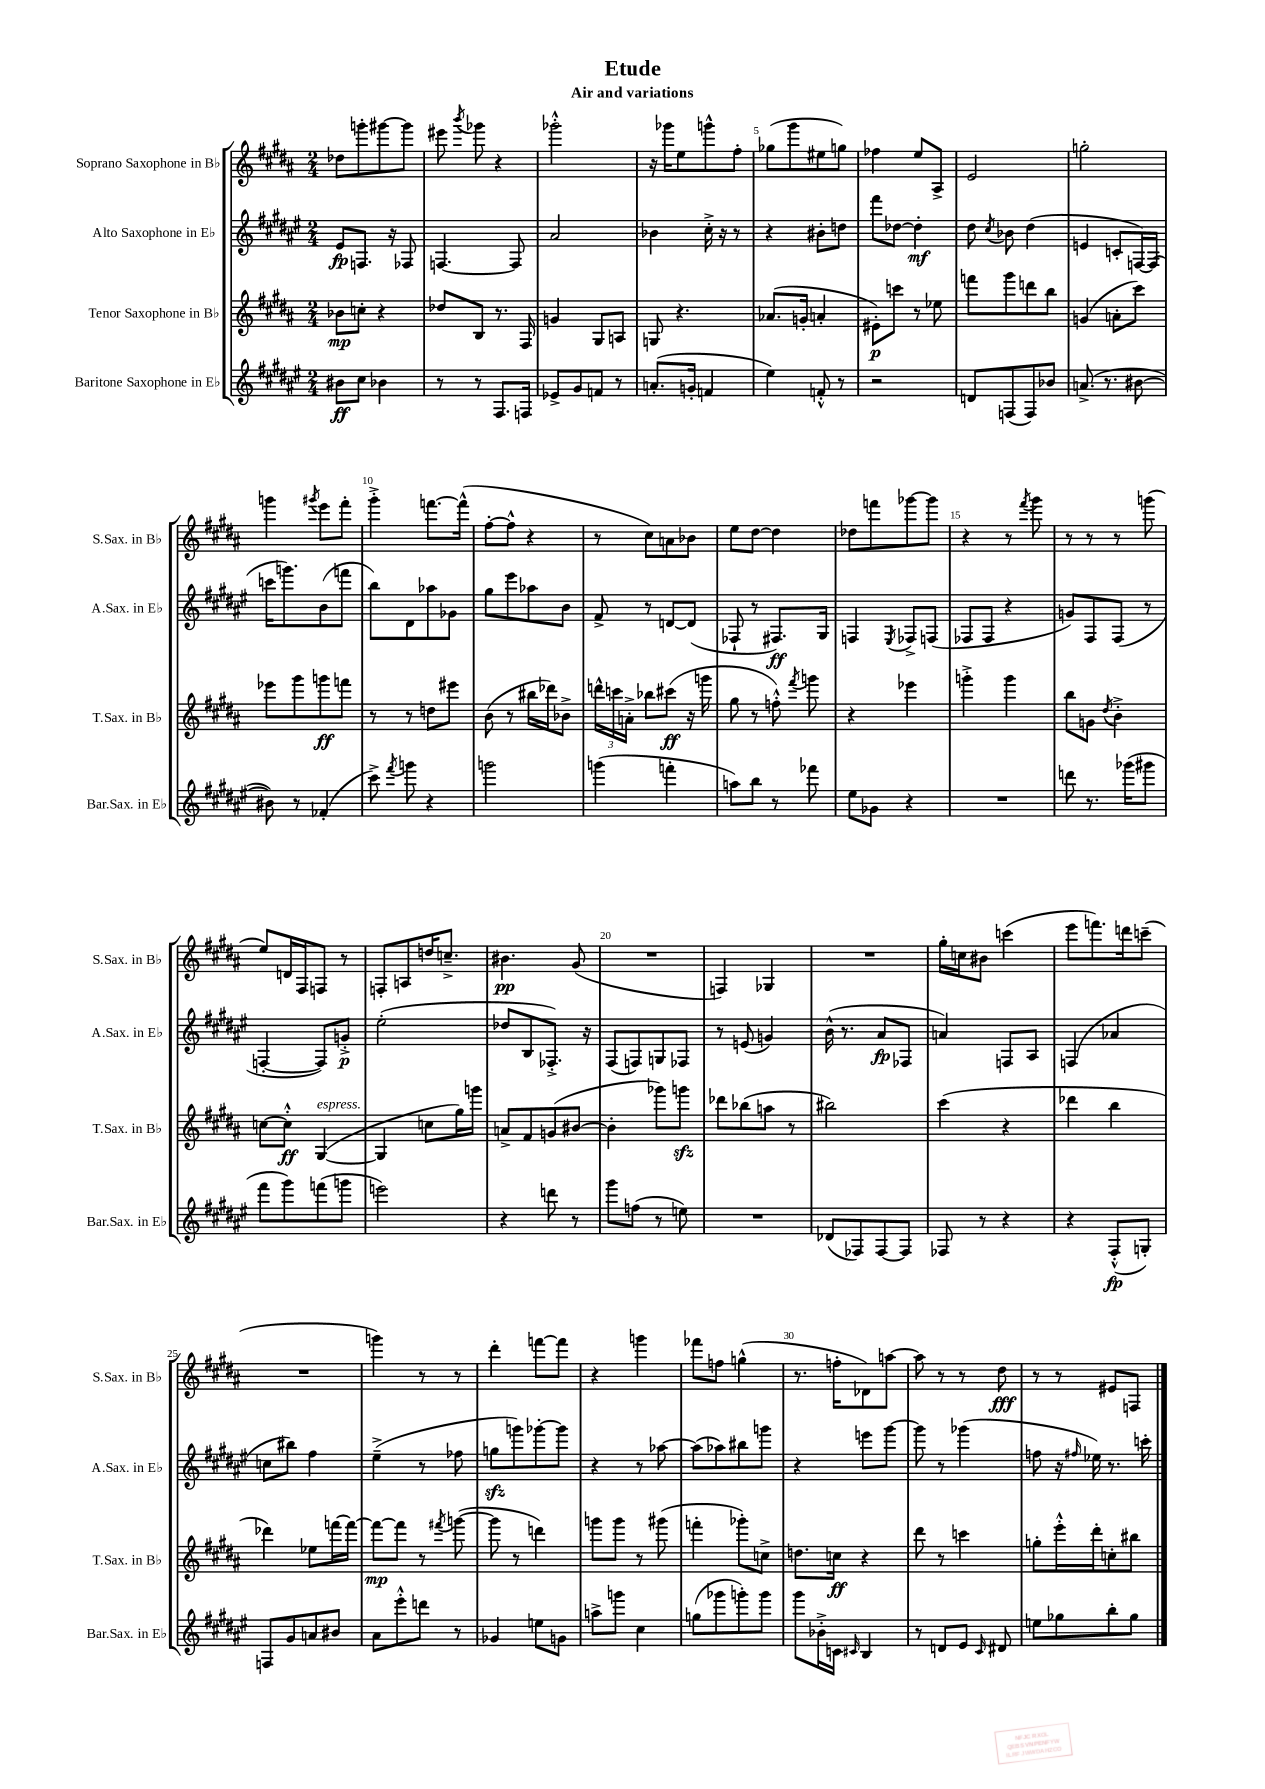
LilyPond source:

\header { title = "Etude" subtitle = "Air and variations" }
<<
\new StaffGroup <<
\new Staff = "s0" \with { instrumentName = "Soprano Saxophone in Bb" shortInstrumentName = "S.Sax. in Bb" } {
    \clef treble \key b \major \numericTimeSignature \time 2/4
    \autoBeamOff des''8[ g'''8-. gis'''8~ gis'''8] |
    eis'''8 \acciaccatura { b'''8 } ges'''8 r4 |
    ges'''2-.-^ |
    r16 ges'''16[ e''8 g'''8-^ fis''8]-. |
    ges''8[( gis'''8 eis''8 g''8]) |
    fes''4 e''8[ ais8]-> |
    e'2 |
    g''2-. |
    g'''4 \acciaccatura { gis'''8 } e'''8[ fis'''8]-. |
    gis'''4-.-> f'''8.[~ f'''16]-^( |
    fis''8[~-. fis''8]-^ r4 |
    r8 cis''8[) a'8 bes'8] |
    e''8[ dis''8]~ dis''4 |
    des''8[ f'''8 ges'''8~ ges'''8] |
    r4 r8 \acciaccatura { fis'''8 } gis'''8 |
    r8 r8 r8 g'''8( |
    e''8[) d'16 fis16 f8] r8 |
    f8[-. a8 d''16 c''8.]---> |
    bis'4.\pp gis'8( |
    R2 |
    f4) ges4 |
    R2 |
    gis''16[-. c''16 bis'8] c'''4( |
    e'''8[ f'''8.) d'''16 c'''8]--( |
    R2 |
    g'''4) r8 r8 |
    dis'''4-. f'''8[~ f'''8] |
    r4 g'''4 |
    fes'''8[ f''8] g''4-^( |
    r8. f''16[-. des'8) a''8]~ |
    a''8 r8 r8 dis''8\fff |
    r8 r8 eis'8[ f8] \bar "|." |
}
\new Staff = "s1" \with { instrumentName = "Alto Saxophone in Eb" shortInstrumentName = "A.Sax. in Eb" } {
    \clef treble \key fis \major \numericTimeSignature \time 2/4
    \autoBeamOff eis'8[\fp f8.] r16 fes8 |
    f4.~ f8 |
    ais'2 |
    bes'4 cis''16-.-> r16 r8 |
    r4 bis'8[-. d''8] |
    fis'''8[ des''8]~ des''4-.\mf |
    dis''8 \acciaccatura { cis''8 } bes'8 dis''4( |
    e'4 c'8[-. f16~) f16]( |
    c'''16[ g'''8.) b'8( f'''8] |
    b''8[) dis'8 aes''8 ges'8] |
    gis''8[ eis'''8 aes''8 b'8] |
    fis'8-> r8 d'8[~ d'8]( |
    fes8-! r8 fis8.[\ff) gis16] |
    f4 \acciaccatura { eis8 } fes8[-> f8]( |
    fes8[ fes8] r4 |
    g'8[) fis8 fis8]( r8 |
    f4~-. f8[) g'8]-.->\p |
    eis''2-.( |
    des''8[ b8 fes8.]-.->) r16 |
    fis8[( f8) g8 fes8] |
    r8 e'8( g'4) |
    b'16-^( r8. ais'8[\fp fes8] |
    a'4) f8[ ais8] |
    f4( aes'4 |
    c''8[ bis''8]) fis''4 |
    eis''4--->( r8 fes''8 |
    g''8[\sfz g'''8) ges'''8~-. ges'''8] |
    r4 r8 aes''8~ |
    aes''8[( aes''8) bis''8 g'''8] |
    r4 e'''8[ gis'''8]~ |
    gis'''8 r8 ges'''4( |
    f''8 r16 \grace { fis''16 } ees''16) r8. c'''16-. \bar "|." |
}
\new Staff = "s2" \with { instrumentName = "Tenor Saxophone in Bb" shortInstrumentName = "T.Sax. in Bb" } {
    \clef treble \key b \major \numericTimeSignature \time 2/4
    \autoBeamOff bes'8[\mp c''8]-. r4 |
    des''8[ b8] r8. fis16 |
    g'4 gis8[ a8] |
    g8 r4. |
    aes'8.[( g'16]-. a'4-. |
    eis'8[-.\p) c'''8] r8 ees''8 |
    f'''8[ gis'''8 d'''8 b''8] |
    g'4( a'8[-. cis'''8]) |
    ees'''8[ gis'''8 g'''8\ff f'''8] |
    r8 r8 d''8[ eis'''8] |
    b'8( r8 bis''16[ des'''16) bes'8]-> |
    \tuplet 3/2 { d'''16[-^ c'''16 a'16]-.-> } bes''8[ cis'''8]\ff( r16 g'''16 |
    gis''8 r8 f''8-.-^) \acciaccatura { fis'''8 } g'''8 |
    r4 ees'''4 |
    g'''4-.-> g'''4 |
    b''8[ g'8] \acciaccatura { dis''8 } b'4-.-> |
    c''8[~ c''8]-.-^\ff gis4~^\markup { \italic "espress." }( |
    gis4 c''8[ gis''16) g'''16] |
    a'8[-> fis'8 g'8( bis'8]~ |
    bis'4-. ges'''8[) g'''8]\sfz |
    des'''8[ bes''8( a''8] r8 |
    bis''2) |
    cis'''4( r4 |
    des'''4 b''4 |
    des'''4) ees''8[ f'''16~ f'''16]~ |
    f'''8[~\mp f'''8] r8 \acciaccatura { fis'''8 } g'''8~( |
    g'''8 r8 d'''4) |
    g'''8[ g'''8] r8 gis'''8( |
    f'''4-. ges'''8[-.) c''8]-> |
    d''8.[ c''16]\ff r4 |
    dis'''8 r8 c'''4 |
    g''8[-. e'''16-.-^ dis'''16-. c''8-. bis''8] \bar "|." |
}
\new Staff = "s3" \with { instrumentName = "Baritone Saxophone in Eb" shortInstrumentName = "Bar.Sax. in Eb" } {
    \clef treble \key fis \major \numericTimeSignature \time 2/4
    \autoBeamOff bis'8[\ff cis''8] bes'4 |
    r8 r8 fis8.[ f16] |
    ees'8[-> gis'8 f'8] r8 |
    a'8.[-.( g'16]-. f'4 |
    eis''4) f'8-.-^ r8 |
    r2 |
    d'8[ f8( f8) bes'8] |
    a'8.->( r8. bis'8~ |
    bis'8) r8 fes'4-.( |
    cis'''8->) \acciaccatura { fis'''8 } g'''8 r4 |
    g'''2 |
    g'''4( f'''4-. |
    a''8[) b''8] r8 fes'''8 |
    eis''8[ ges'8] r4 |
    R2 |
    d'''8 r8. ges'''16[( gis'''8] |
    fis'''8[ gis'''8) f'''8( g'''8] |
    e'''2) |
    r4 d'''8 r8 |
    gis'''8[ f''8]( r8 e''8) |
    R2 |
    des'8[( fes8) fes8~ fes8] |
    fes8 r8 r4 |
    r4 fis8[-.-^\fp( g8]-.) |
    f8[ gis'8 a'8 bis'8] |
    ais'8[ eis'''8-.-^ d'''8] r8 |
    ges'4 e''8[ g'8] |
    a''8[-> g'''8] cis''4 |
    g''8[( ges'''8 g'''8-.) g'''8] |
    gis'''8[ bes'16-.-> c'16] \grace { cis'16 } b4 |
    r8 d'8[ eis'8] \grace { cis'16 } dis'8 |
    e''8[ ges''8 b''8-. ges''8] \bar "|." |
}
>>
>>
\layout { \context { \Score \override BarNumber.break-visibility = ##(#f #t #t) barNumberVisibility = #(every-nth-bar-number-visible 5) } }
